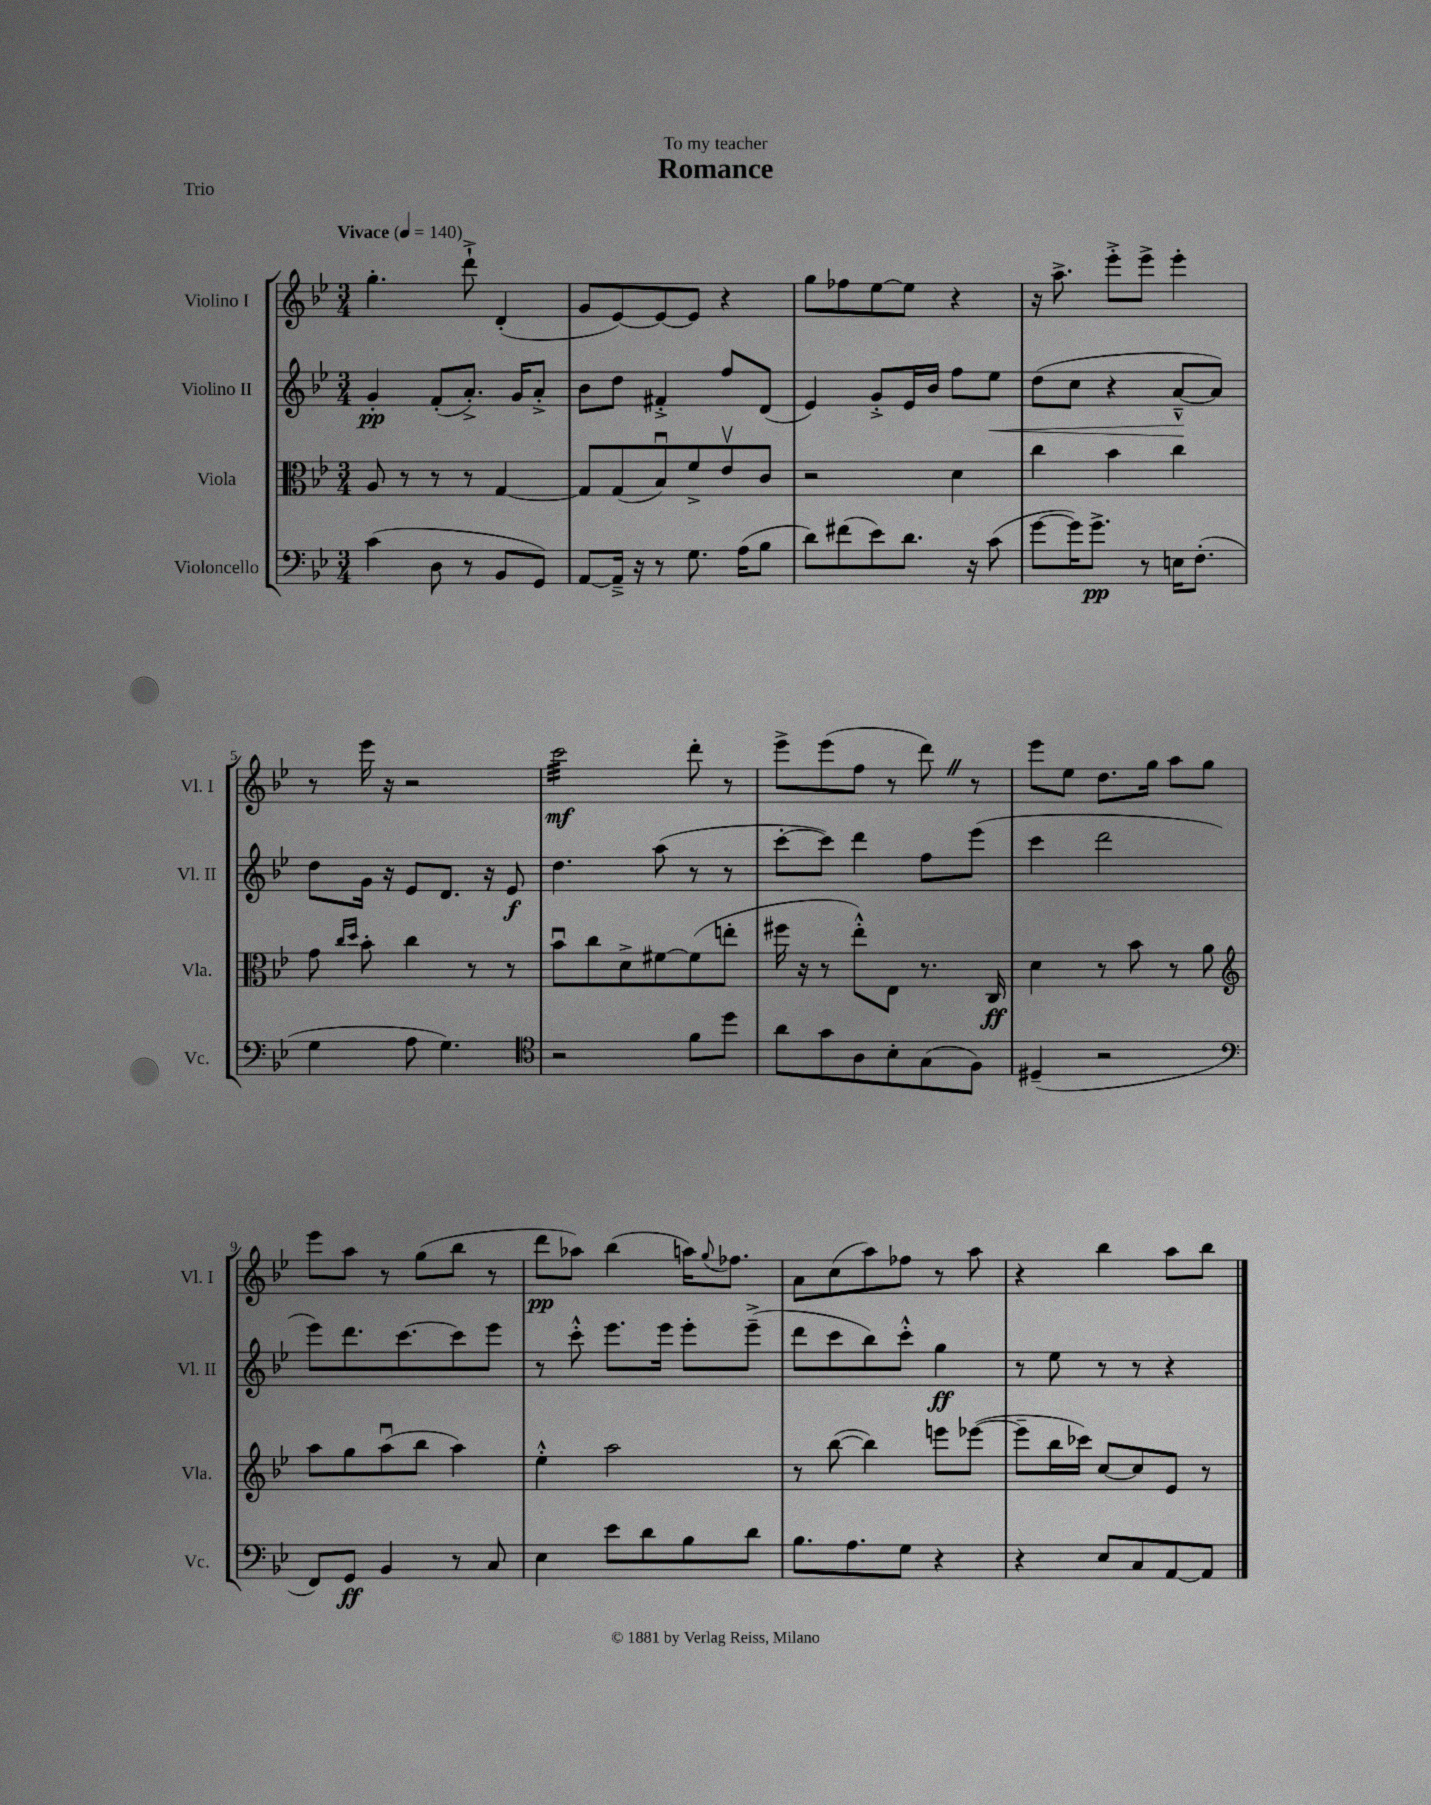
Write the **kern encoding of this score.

**kern	**kern	**kern	**kern
*staff4	*staff3	*staff2	*staff1
*clefF4	*clefC3	*clefG2	*clefG2
*k[b-e-]	*k[b-e-]	*k[b-e-]	*k[b-e-]
*M3/4	*M3/4	*M3/4	*M3/4
*MM140	*MM140	*MM140	*MM140
(4c	8A	4g'	4.gg'
.	8r	.	.
8D	8r	(8f'	.
8r	8r	8.a'^)	8ddd`^
8BB-	[4G	.	(4d'
.	.	16g	.
8GG)	.	8a'^	.
=	=	=	=
[8AA	8G]	8b-	8g
16AA~^]	(8G	8dd	[8e-)
16r	.	.	.
8r	8B-u)	4f#'^	8e-_
8.G	8f^	.	8e-]
.	8e-v	8ff	4r
(16A	.	.	.
8B-	8c	(8d	.
=	=	=	=
8d)	2r	4e-)	8gg
(8f#	.	.	8ff-
8e-)	.	8g'^	[8ee-
8.d	.	16e-	8ee-]
.	.	16b-	.
.	4d	8ff	4r
16r	.	.	.
(8c	.	8ee-	.
=	=	=	=
[8g	4cc	(8dd	16r
.	.	.	8.aa^
16g])	.	8cc	.
8.g^	.	.	.
.	4b-	4r	8eee-'^
8r	.	.	8eee-^
16E	4cc	[8a~^^	4eee-'
(8.F'	.	.	.
.	.	8a])	.
=	=	=	=
4G	8g	8dd	8r
.	16qqcc	.	.
.	16qqdd	.	.
.	8b-'	16g	16eee-
.	.	16r	16r
8A	4cc	8e-	2r
4.G)	.	8.d	.
.	8r	.	.
.	.	16r	.
.	8r	8e-	.
=	=	=	=
*clefC4	*	*	*
2r	8b-u	4.dd	2ccc
.	8cc	.	.
.	8d^	.	.
.	[8f#	(8aa	.
8f	(8f#]	8r	8ddd'
8dd	8ee'	8r	8r
=	=	=	=
8a	16ff#	[8ccc'	8eee-^
.	16r	.	.
8g	8r	8ccc])	(8eee-
8A	8ee-'^^)	4ddd	8ff
8B-'	8E-	.	8r
(8G	8.r	8ff	8ddd)
8F)	.	(8eee-	8r
.	16C	.	.
=	=	=	=
(4D#~	4d	4ccc	8eee-
.	.	.	8ee-
2r	8r	2ddd	8.dd
.	8b-	.	.
.	.	.	16gg
.	8r	.	8aa
.	8a	.	8gg
=	=	=	=
*clefF4	*clefG2	*	*
8FF)	8aa	8eee-)	8eee-
8GG	8gg	8.ddd	8aa
4BB-	(8aau	.	8r
.	.	[8.ccc	.
.	8bb-	.	(8gg
8r	4aa)	8ccc]	8bb-
8C	.	8eee-	8r
=	=	=	=
4E-	4ee-'^^	8r	8ddd
.	.	8ccc'^^	8aa-)
8e-	2aa	8.eee-	(4bb-
8d	.	.	.
.	.	16eee-	.
8B-	.	8eee-'	16aa)
.	.	.	8qqgg
.	.	.	8.ff-
8d	.	(8eee-~^	.
=	=	=	=
8.B-	8r	8ddd	8a
.	([8bb-	8ccc	(8cc
8.A	.	.	.
.	4bb-])	8bb-)	8aa)
8G	.	8ccc'^^	8ff-
4r	8eee	4gg	8r
.	([8eee-	.	8aa
=	=	=	=
4r	8eee-~]	8r	4r
.	16bb-	8ee-	.
.	16ccc-)	.	.
8E-	[8cc	8r	4bb-
8C	8cc]	8r	.
[8AA	8e-	4r	8aa
8AA]	8r	.	8bb-
==	==	==	==
*-	*-	*-	*-
